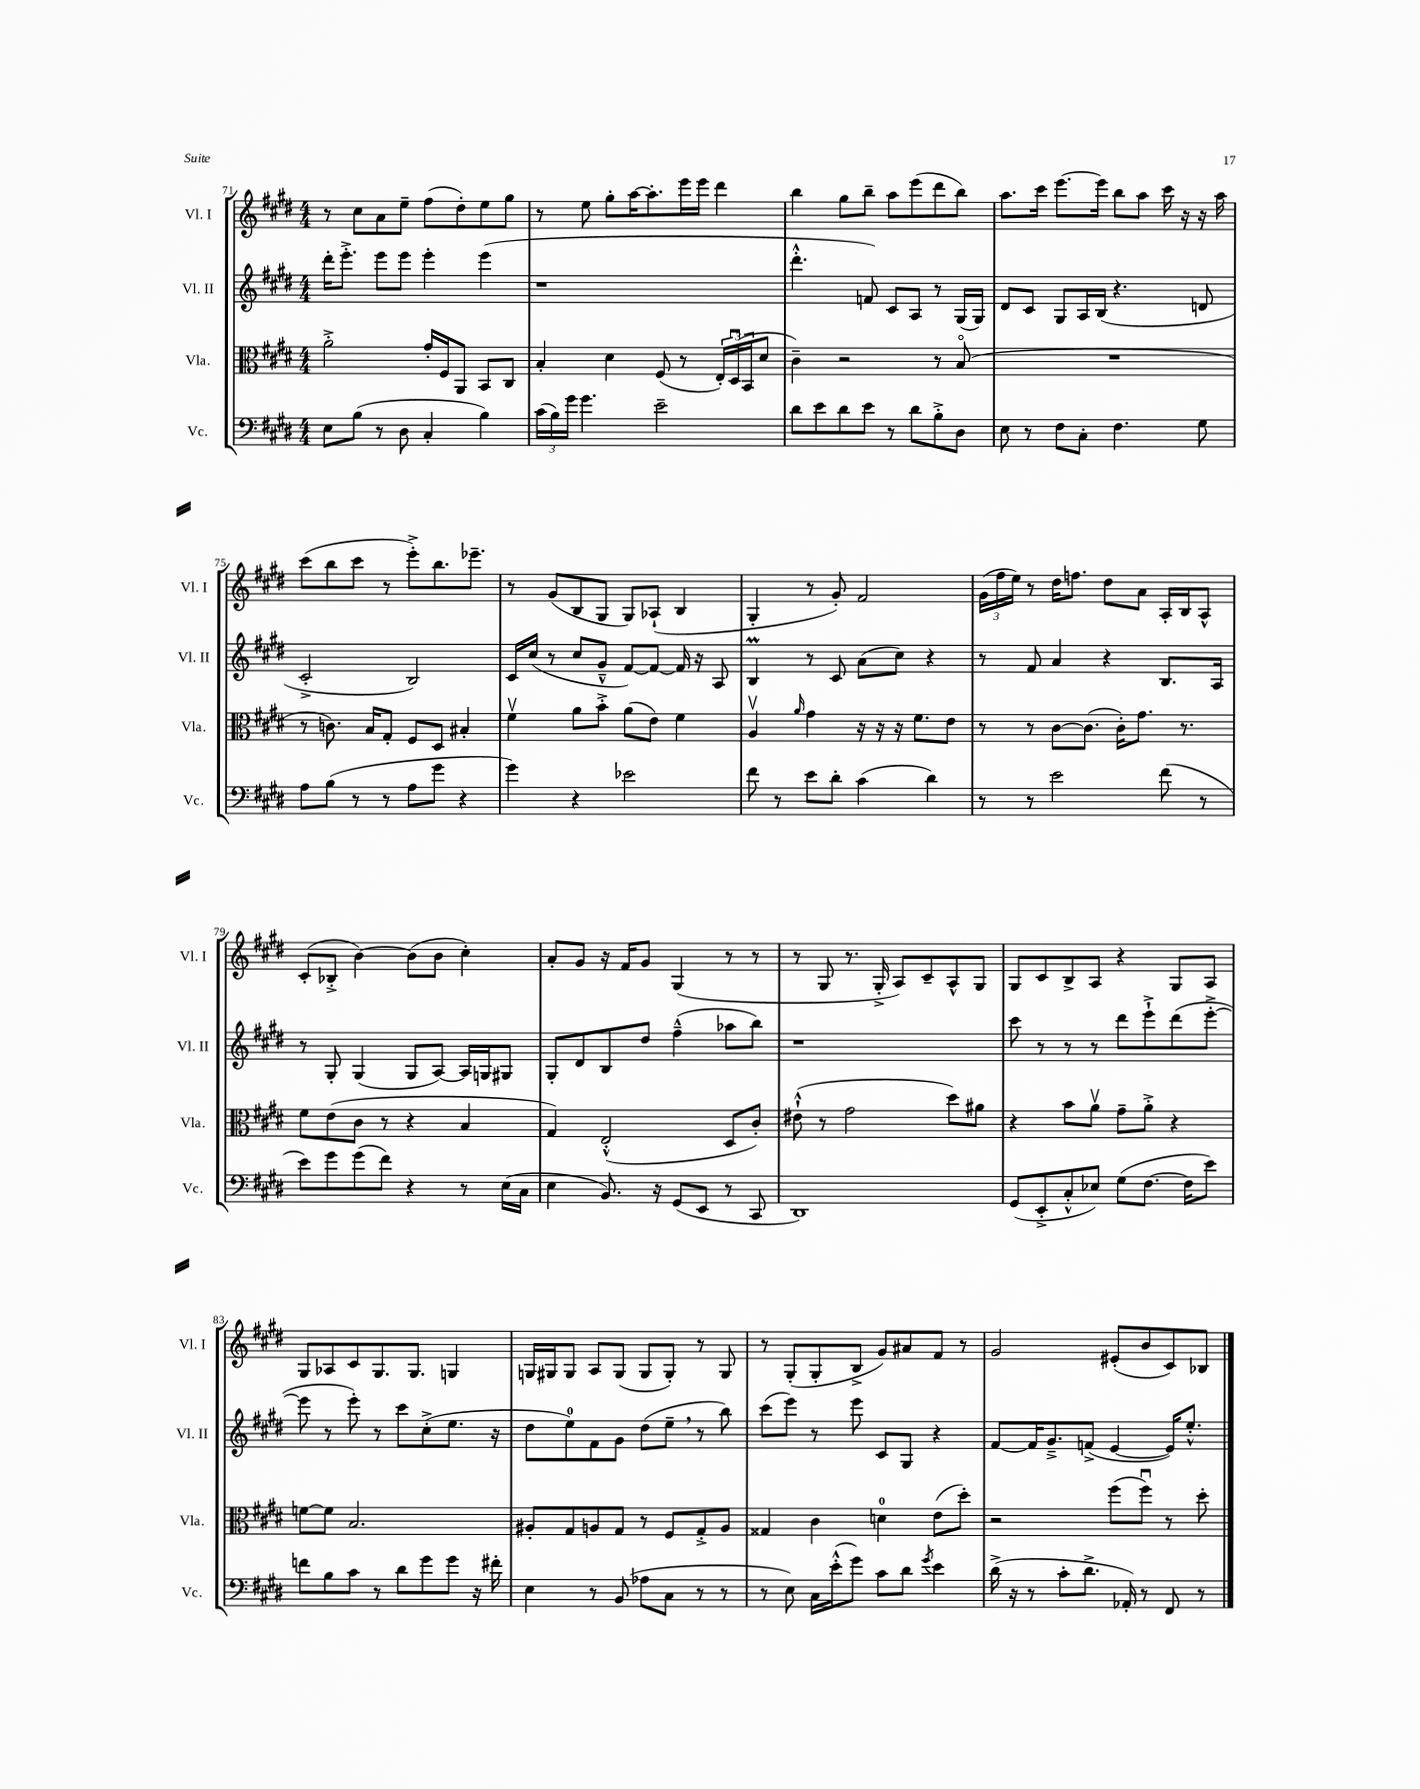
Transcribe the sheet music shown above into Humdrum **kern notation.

**kern	**kern	**kern	**kern
*staff4	*staff3	*staff2	*staff1
*clefF4	*clefC3	*clefG2	*clefG2
*k[f#c#g#d#]	*k[f#c#g#d#]	*k[f#c#g#d#]	*k[f#c#g#d#]
*M4/4	*M4/4	*M4/4	*M4/4
8E	2a'^	16ddd#'	8r
.	.	8.eee'^	.
(8B	.	.	8cc#
8r	.	8eee	8a
8D#	.	8eee	8ee~
4C#'	16g#'	4eee'	(8ff#
.	16F#	.	.
.	8AA	.	8dd#')
4B)	8BB	(4eee	8ee
.	8C#	.	8gg#
=	=	=	=
(24c#	4B'	1r	8r
24B)	.	.	.
24g#	.	.	.
4.g#	.	.	8ee
.	4d#	.	8gg#'
.	.	.	[16aa
.	.	.	8.aa']
2e~	(8F#	.	.
.	8r	.	16eee
.	.	.	16eee
.	24E')	.	4ddd#
.	(24D#u	.	.
.	24BB	.	.
.	8d#	.	.
=	=	=	=
8d#	4c#~)	4.ddd#'^^	4bb
8e	.	.	.
8d#	2r	.	8gg#
8e	.	8f)	8bb~
8r	.	8c#	8aa
8d#	.	8A	(8eee
8B'^	8r	8r	8ddd#
8D#	(8Bo	(16G#	8bb)
.	.	16G#)	.
=	=	=	=
8E	1r	8d#	8.aa
8r	.	8c#	.
.	.	.	16ccc#
8F#	.	8G#	[8.eee
8C#'	.	16A	.
.	.	(16B	16eee]
4.F#	.	4.r	8bb
.	.	.	8aa
.	.	.	16ccc#
.	.	.	16r
8G#	.	8d	16r
.	.	.	16aa
=	=	=	=
8A	8r	2c#'^	(8ccc#
(8B	8.c)	.	8bb
8r	.	.	8ccc#
.	16B	.	.
8r	8G#'	.	8r
8A	8F#	2B)	8eee'^)
8g#	8D#	.	8.bb
4r	4B#'	.	.
.	.	.	8.eee-~
=	=	=	=
4g#)	4f#v	16c#	8r
.	.	(16cc#	.
.	.	8r	(8g#
4r	8a	8cc#	8B
.	8b'^	8g#~^^	8G#
2e-	(8a	[8f#)	8G#)
.	8e)	8f#_	(8A-`
.	4f#	16f#]	4B
.	.	16r	.
.	.	8A	.
=	=	=	=
8f#	4Av	4B	4G#'
8r	.	.	.
.	16qqa	.	.
8e	4g#	8r	8r
8d#'	.	8c#	8g#')
(4c#	16r	(8a	2f#
.	16r	.	.
.	16r	8cc#)	.
.	8.f#	.	.
4d#)	.	4r	.
.	8e	.	.
=	=	=	=
8r	8r	8r	(24g#
.	.	.	24ff#
.	.	.	24ee)
8r	8r	8f#	8r
2e	[8c#	4a	16dd#
.	.	.	8.ff
.	(8.c#]	.	.
.	.	4r	8dd#
.	16c#')	.	.
.	8.g#	.	8a
(8f#	.	8.B	16A'
.	8.r	.	16B
8r	.	.	8A^^
.	.	16A	.
=	=	=	=
8e)	8f#	8r	(8c#'
8g#	(8e	8G#'	8B-'^
(8g#	8c#	(4G#	[4b)
8f#)	8r	.	.
4r	4r	8G#	(8b]
.	.	[8A)	8b
8r	4B	16A]	4cc#')
.	.	16G	.
(16E	.	8G#	.
16C#	.	.	.
=	=	=	=
4E	4G#)	8G#'	8a'
.	.	8d#	8g#
8.BB)	(2E'^^	8B	16r
.	.	.	16f#
.	.	8dd#	8g#
16r	.	.	.
(8GG#	.	(4ff#~^^	(4G#
8EE	.	.	.
8r	8D#	8aa-	8r
8CC#	8c#')	8bb)	8r
=	=	=	=
1DD#)	(8e#`^^	1r	8r
.	8r	.	8G#
.	2g#	.	8.r
.	.	.	16G#'^
.	.	.	8A)
.	.	.	8c#~
.	8dd#)	.	8A^^
.	8a#	.	8G#
=	=	=	=
(8GG#	4r	8ccc#	8G#
8EE'^	.	8r	8c#
8C#'^^	8b	8r	8B^
8E-)	8av	8r	8A
(8G#	8g#~	8ddd#	4r
[8.F#	8a'^	8eee`^	.
.	4r	(8ddd#	8G#
16F#]	.	.	.
8e)	.	[8eee'^	8A
=	=	=	=
8f	[8f	8eee]	8G#
8B	8f]	8r	8A-
8c#	2.B	8eee')	8c#
8r	.	8r	8.G#
8d#	.	8ccc#	.
.	.	.	8.G#
8g#	.	(8cc#'^	.
8g#	.	8.ee	4G
16r	.	.	.
16f#'	.	16r	.
=	=	=	=
4E	8A#'	8dd#	16G
.	.	.	16G#
.	8G#	8ee)	8G#
8r	8A	8f#	8A
(8BB	8G#	8g#	(8G#
8A-	8r	(8dd#	8G#
8C#	8F#	8ee~	8G#')
8r	8G#'^	8r	8r
8r	8A	8bb)	8G#
=	=	=	=
8r	4G##	(8ccc#	8r
8E)	.	8eee)	(8G#'
16C#	4c#	8r	8G#'
(16e'^^	.	.	.
8g#)	.	8eee	8B^
8c#	4d	8c#	8g#)
8d#	.	8G#	8a#
8qg#	.	.	.
4e	(8e	4r	8f#
.	8dd#')	.	8r
=	=	=	=
(16d#^	2r	[8f#	2g#
16r	.	.	.
8r	.	16f#]	.
.	.	8.g#~^	.
8c#'	.	.	.
8.d#^	.	(8f^	.
.	(8ff#	[4e	(8e#'
16AA-')	.	.	.
8r	8ff#u)	.	8b
8FF#	8r	16e])	8c#)
.	.	8.ee'^^	.
8r	8dd#'	.	8B-
==	==	==	==
*-	*-	*-	*-
